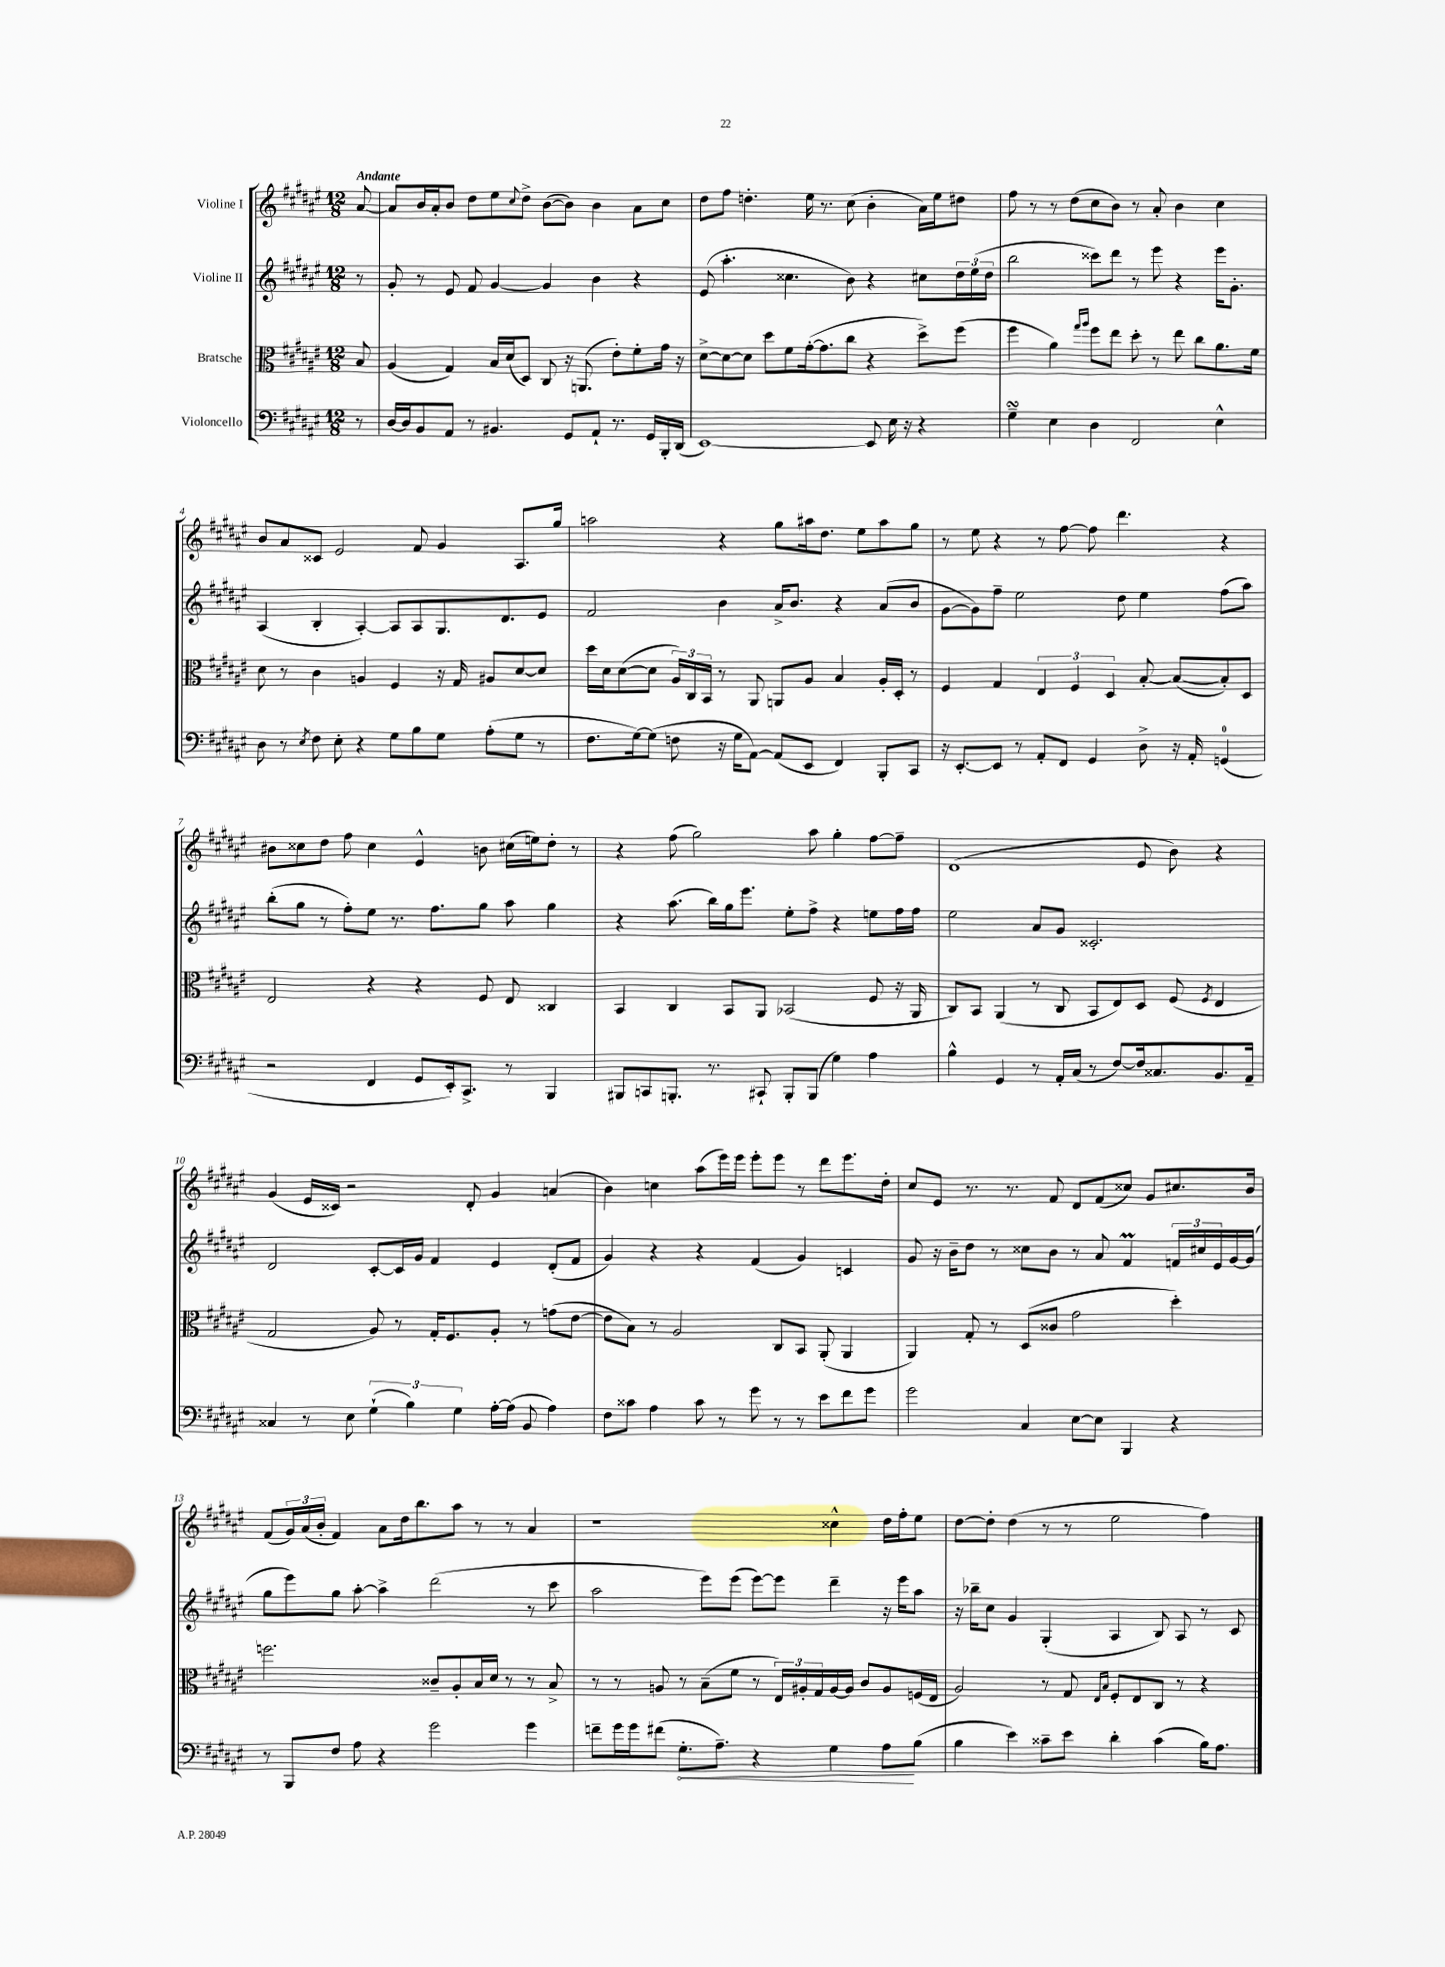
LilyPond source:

<<
\new StaffGroup <<
\new Staff = "s0" \with { instrumentName = "Violine I" } {
    \clef treble \key fis \major \numericTimeSignature \time 12/8 \partial 8 \tempo "Andante"
    ais'8~ |
    ais'8 b'16 ais'16-. b'8 dis''8 eis''8 \appoggiatura { cis''8 } dis''8-> b'8~( b'8) b'4 ais'8 cis''8 |
    dis''8 fis''8 d''4.-. eis''16 r8. cis''8( b'4-. ais'16) eis''16 dis''8 |
    fis''8 r8 r8 dis''8( cis''8 b'8) r8 ais'8-. b'4 cis''4 |
    b'8 ais'8 cisis'8 eis'2 fis'8 gis'4 ais8. gis''16 |
    a''2 r4 gis''8 ais''16 dis''8. eis''8 ais''8 gis''8 |
    r8 eis''8 r4 r8 fis''8~ fis''8 dis'''4. r4 |
    bis'8 cisis''8 dis''8 fis''8 cisis''4 eis'4-^ b'8 cis''16( e''16) dis''8-. r8 |
    r4 fis''8( gis''2) ais''8 gis''4-. fis''8~ fis''8-- |
    dis'1( eis'8 b'8) r4 |
    gis'4( eis'16 cisis'16) r2 dis'8-. gis'4 a'4( |
    b'4) c''4 ais''8( eis'''16) eis'''16 eis'''8-. eis'''8 r8 dis'''8 eis'''8. dis''16-. |
    cis''8 eis'8 r8. r8. fis'8 dis'8 fis'8( cisis''8) gis'8 cis''8. b'16 |
    fis'8( \tuplet 3/2 { gis'16) ais'16( b'16-. } fis'4) ais'8 dis''16 b''8. ais''8 r8 r8 ais'4 |
    r1 cisis''4-^ dis''16 fis''16-. eis''8 |
    dis''8~ dis''8-. dis''4( r8 r8 eis''2 fis''4) \bar "|." |
}
\new Staff = "s1" \with { instrumentName = "Violine II" } {
    \clef treble \key fis \major \numericTimeSignature \time 12/8 \partial 8
    r8 |
    gis'8-. r8 eis'8 fis'8 gis'4~ gis'4 b'4 r4 |
    eis'8( ais''4.-. cisis''4. b'8) r4 cis''8 \tuplet 3/2 { dis''16 eis''16( dis''16 } |
    b''2 cisis'''8) dis'''8 r8 eis'''8 r4 eis'''16 gis'8.-. |
    ais4( b4-. ais4~-.) ais8 ais8 gis8. dis'8. eis'8 |
    fis'2 b'4 ais'16-> b'8. r4 ais'8( b'8 |
    gis'8~ gis'8) fis''8-- eis''2 dis''8 eis''4 fis''8( ais''8) |
    b''8-.( gis''8 r8 fis''8-.) eis''8 r8. fis''8. gis''8 ais''8 gis''4 |
    r4 ais''8.( b''16) gis''16 eis'''8. eis''8-. fis''8-> r4 e''8 fis''16 fis''16 |
    eis''2 ais'8 gis'8 cisis'2.-. |
    dis'2 cis'8~-. cis'16 gis'16 fis'4 eis'4 dis'8-.( fis'8 |
    gis'4) r4 r4 fis'4( gis'4) c'4 |
    gis'8 r16 b'16-- dis''8 r8 cisis''8 b'8 r8 ais'8 fis'4\prall \tuplet 3/2 { f'16 cis''16 eis'16 } gis'16~ gis'16( |
    gis''8 eis'''8) gis''8 ais''8~-. ais''4-> dis'''2( r8 cis'''8 |
    ais''2 eis'''8) eis'''8( eis'''8~) eis'''8 dis'''4-- r16 eis'''16 ais''8 |
    r16 bes''16-- cis''8 gis'4 gis4-.( ais4 b8) ais8 r8 cis'8 \bar "|." |
}
\new Staff = "s2" \with { instrumentName = "Bratsche" } {
    \clef alto \key fis \major \numericTimeSignature \time 12/8 \partial 8
    b8 |
    ais4( gis4) b16 dis'16( dis8) cis8 r16 a,8.( eis'8-.) fis'8-. gis'16 r16 |
    dis'8~-> dis'8~ dis'8 dis''8 fis'8 gis'16~-.( gis'8. cis''8 r4 dis''8->) fis''8( |
    fis''4 ais'4) \grace { gis''16 ais''16 } fis''8 eis''8 dis''8-. r8 eis''8 cis''8 ais'8. fis'16 |
    dis'8 r8 cis'4 a4 fis4 r16 gis16 ais8 dis'8~ dis'8 |
    dis''16 dis'16 dis'8~( dis'8 \tuplet 3/2 { ais16) cis16 b,16 } r8 ais,8 a,8 ais8 b4 ais16-. dis16-. r8 |
    fis4 gis4 \tuplet 3/2 { eis4 fis4 dis4 } b8~-. b8~( b8-.) dis8 |
    eis2 r4 r4 fis8 eis8 cisis4 |
    b,4 cis4 b,8 ais,8 bes,2( fis8 r16 ais,16 |
    cis8) b,8 ais,4( r8 cis8 b,8 eis8) dis8 fis8( \acciaccatura { fis8 } eis4 |
    gis2 ais8) r8 gis16-. fis8. ais8-. r8 g'8( eis'8~ |
    eis'8 b8) r8 ais2 cis8 b,8 ais,8-.( ais,4 |
    ais,4) gis8-. r8 dis8( cisis'8 gis'2 dis''4-.) |
    f''2. cisis'8-- ais8-. b16 dis'16 r8 r8 b8-> |
    r8 r8 a8 r8 b8--( fis'8 r8 \tuplet 3/2 { eis16) ais16-. gis16 } ais16~ ais16 cis'8 ais8 f16( eis16 |
    ais2) r8 gis8 \grace { eis16 b16 } fis8-. eis8 cis8 r8 r4 \bar "|." |
}
\new Staff = "s3" \with { instrumentName = "Violoncello" } {
    \clef bass \key fis \major \numericTimeSignature \time 12/8 \partial 8
    r8 |
    dis16~ dis16 b,8 ais,8 r8 bis,4. gis,8 ais,8-! r8. gis,16 b,,16-. dis,16( |
    eis,1~) eis,8 eis16 r16 r4 |
    gis4--\turn eis4 dis4 fis,2 eis4-^ |
    dis8 r8 \acciaccatura { eis8 } fis8 eis8-. r4 gis8 b8 gis8 ais8-.( gis8 r8 |
    fis8. gis16~) gis8( f8 r16 gis16 ais,8~) ais,8( eis,8 fis,4) b,,8-. cis,8 |
    r16 eis,8.~-. eis,8 r8 ais,8-. fis,8 gis,4 dis8-> r16 ais,16-. g,4-0( |
    r2 fis,4 gis,8 eis,16-.) cis,8.-> r8 b,,4 |
    bis,,8 c,8 b,,8.-. r8. cis,8-! b,,8-. b,,8( gis4) ais4 |
    b4-^ gis,4 r8 ais,16-. cis16( r8 fis8~) fis16 cisis8. b,8. ais,16-- |
    cisis4 r8 eis8 \tuplet 3/2 { gis4-!( b4) gis4 } ais16~-. ais16( b,8 ais4) |
    fis8 cisis'8 ais4 cisis'8 r8 gis'8 r8 r8 eis'8 fis'8 gis'8 |
    gis'2 cis4 eis8~ eis8 b,,4 r4 |
    r8 b,,8 fis8 ais8 r4 gis'2 gis'4 |
    f'8-- gis'16 gis'16 fis'8( \once \override Hairpin.circled-tip = ##t gis8.-.\< ais8.--) r4 gis4 ais8\! b8( |
    b4 eis'4) cisis'8-- eis'8 dis'4-. cisis'4( b16) ais8. \bar "|." |
}
>>
>>
